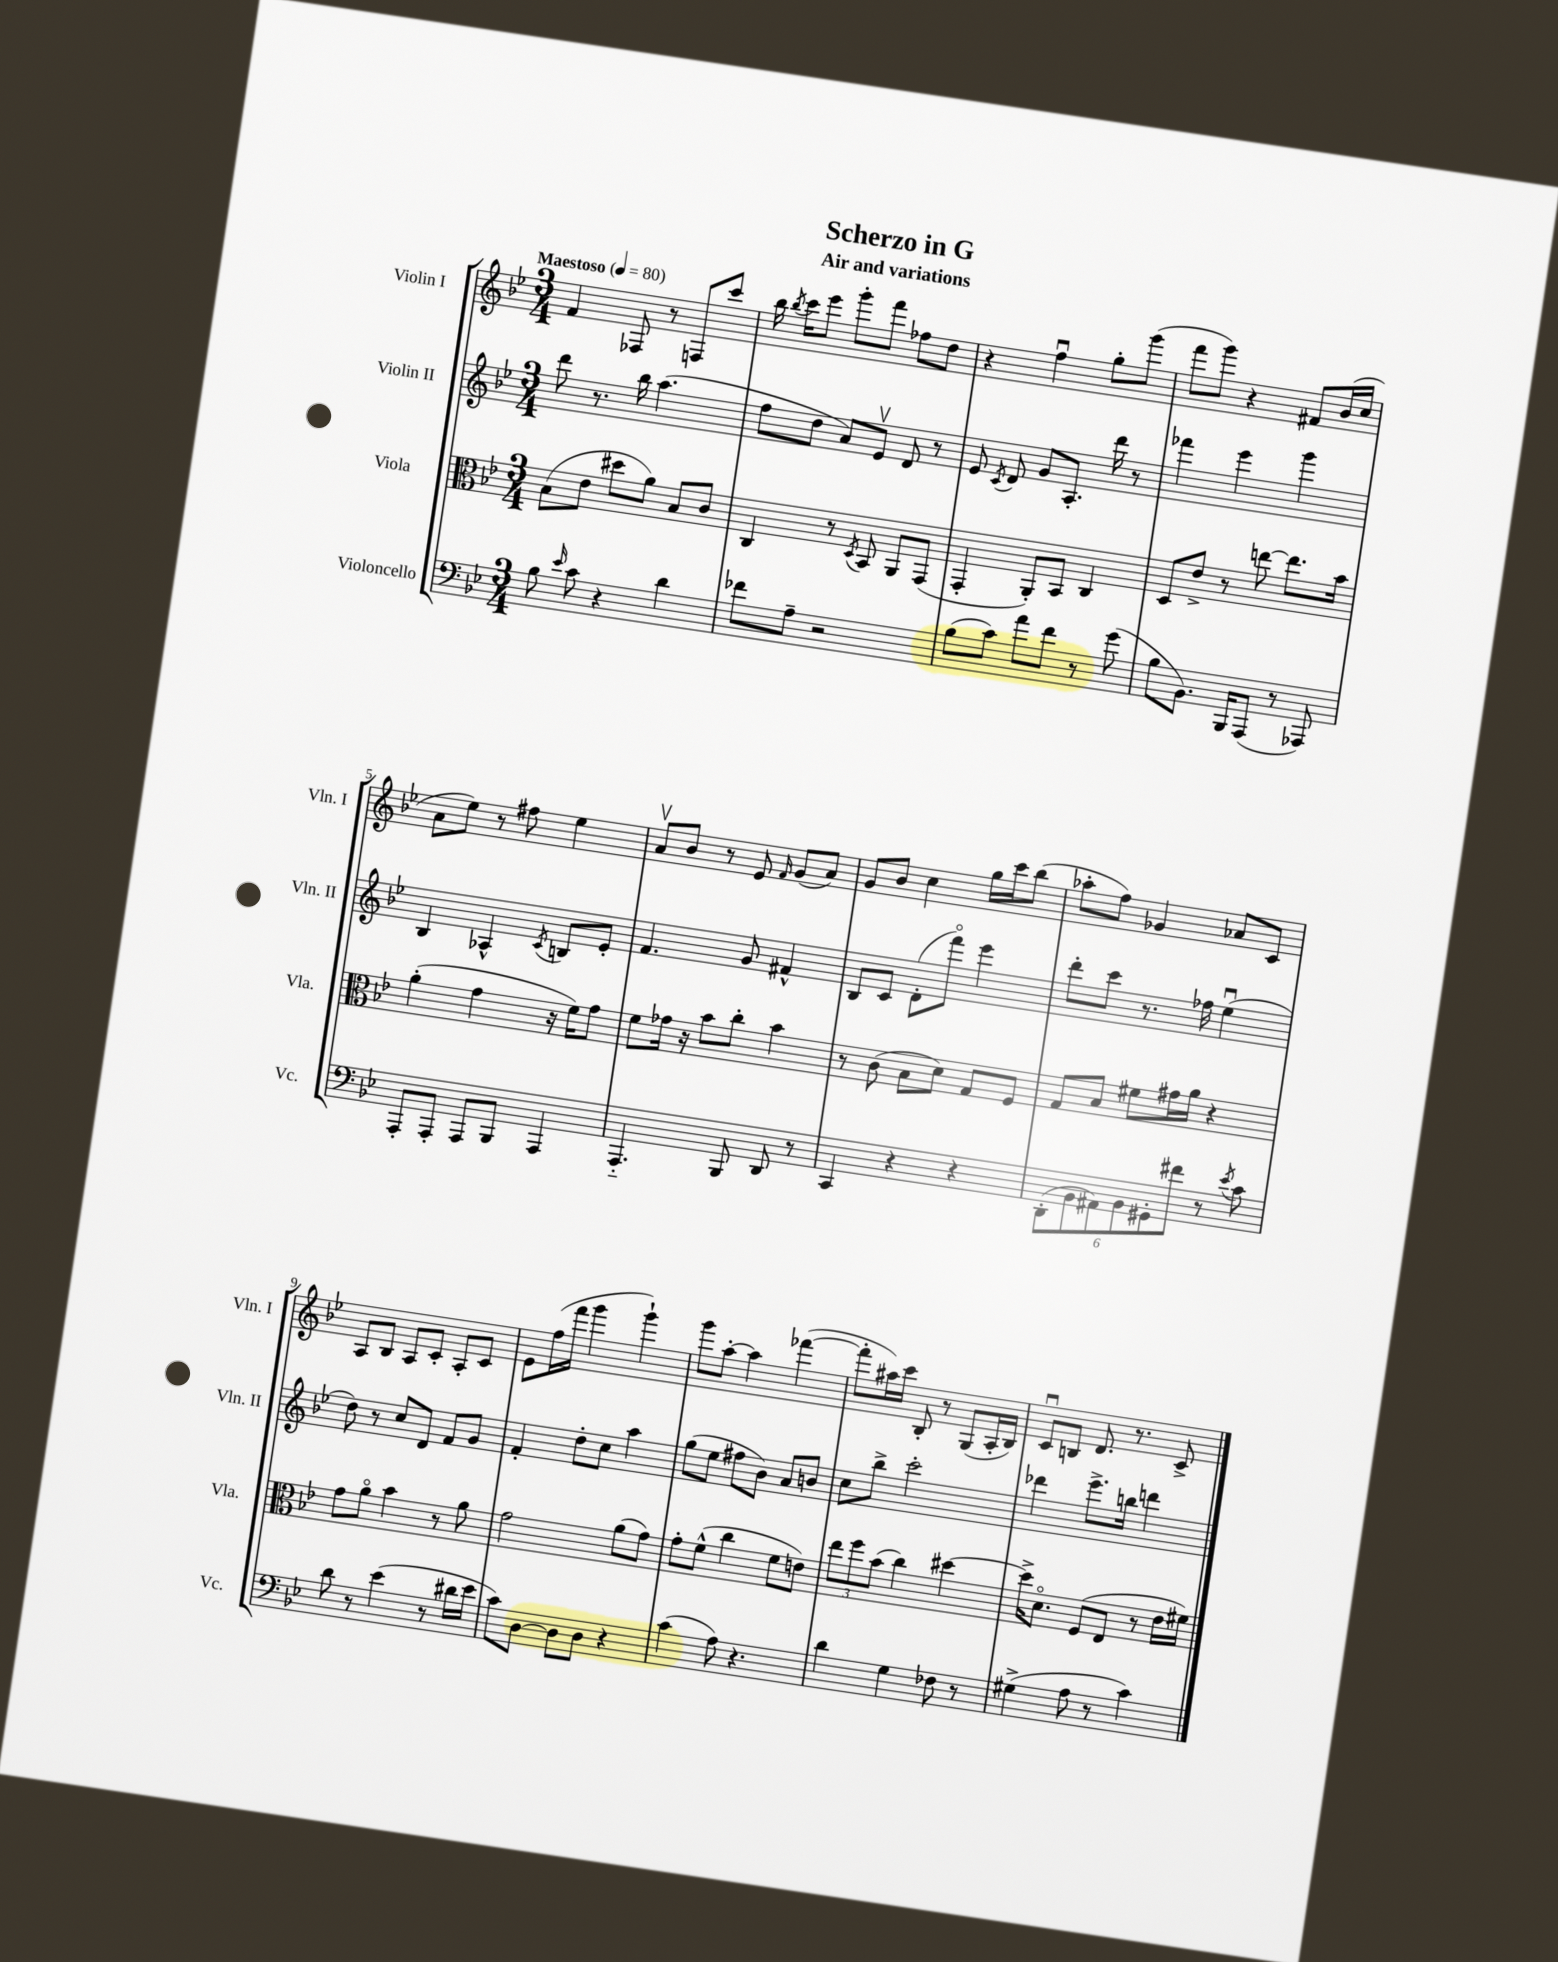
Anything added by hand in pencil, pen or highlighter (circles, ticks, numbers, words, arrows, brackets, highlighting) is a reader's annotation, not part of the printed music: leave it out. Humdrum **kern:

**kern	**kern	**kern	**kern
*staff4	*staff3	*staff2	*staff1
*clefF4	*clefC3	*clefG2	*clefG2
*k[b-e-]	*k[b-e-]	*k[b-e-]	*k[b-e-]
*M3/4	*M3/4	*M3/4	*M3/4
*MM80	*MM80	*MM80	*MM80
8B-\	(8B-\L	8ddd\	4f/
16qqe-/	.	.	.
8c\	8e-\J	8.r	.
4r	8dd#\L	.	8F-/
.	.	16bb-\	.
.	8a\J)	(4.aa\	8r
4d\	8B-/L	.	8F/L
.	8c/J	.	8ccc/J
=	=	=	=
8f-\L	4C/	8ff\L	16bb-\
.	.	.	8qbb-/
.	.	.	16ccc\LK
8A~\J	.	8dd\J	8eee-\J
2r	8r	8a/L)	8ggg'\L
.	8qD/	.	.
.	8BB-/	8e-v/J	8fff\J
.	8AA/L	8d/	8ff-\L
.	(8GG/J	8r	8dd\J
=	=	=	=
(8B-\L	4GG'/	8e-/	4r
.	.	8qc/	.
8c\J)	.	8d/	.
8a\L	8AA'/L)	8g/L	4ffu\
8f\J	8BB-/J	8.A'/J	.
8r	4C/	.	8gg'\L
.	.	16ddd\	.
(8g\	.	8r	(8ggg\J
=	=	=	=
8B-\L	8D/L	4fff-\	8fff\L
8.BB-\J)	8e-^/J	.	8ggg\J)
.	8r	4eee-\	4r
16BBB-/LK	.	.	.
(8AAA/J	[8ee\	.	.
8r	8.ee\]L	4ggg\	8f#/L
8AAA-/)	.	.	(16b-/L
.	16b-\Jk	.	16cc/JJ
=	=	=	=
8AAA'/L	(4a'\	4B-/	8a\L
8AAA'/J	.	.	8ee-\J)
8AAA/L	4g\	4A-^^/	8r
8BBB-/J	.	.	8ff#\
.	.	8qc/	.
4AAA/	16r	8B/L	4ee-\
.	16f\LK)	.	.
.	8g\J	8e-'/J	.
=	=	=	=
4.AAA'~/	8f\L	4.f/	8av/L
.	16g-\Jk	.	8b-/J
.	16r	.	.
.	8b-\L	.	8r
8BBB-/	8cc'\J	8g/	8e-/
.	.	.	16qqf/
8DD/	4b-\	4f#^^/	(8g/L
8r	.	.	8a/J)
=	=	=	=
4CC/	8r	8B-/L	8g/L
.	(8c\	8c/J	8b-/J
4r	8B-\L	(8d'\L	4cc\
.	8d\J)	8fffo\J)	.
4r	8G/L	4eee-\	16gg\LL
.	.	.	16ccc\J
.	8F/J	.	(8bb-\J
=	=	=	=
(12DD'\L	8G/L	8ddd'\L	8aa-'\L
12BB-\	.	.	.
.	8B-/J	8ccc\J	8ff\J)
12AA#\)	.	.	.
12BB-\	8f#\L	8.r	4g-/
12GG#'\	.	.	.
.	16g#\L	.	.
12f#\J	.	.	.
.	16a\JJ	16ff-\	.
8r	4r	(4ee-u\	8a-/L
8qe-/	.	.	.
8c\	.	.	8c/J
=	=	=	=
8d\	8g\L	8dd\)	8A/L
8r	8ao\J	8r	8B-/J
(4e-\	4b-\	8cc/L	8A/L
.	.	8d/J	8c'/J
8r	8r	8f/L	8A'/L
16d#\LL	8a\	8g/J	8c/J
16e-\JJ	.	.	.
=	=	=	=
8c\L)	2g\	4f'/	8e-\L
[8D\J	.	.	(16ff\L
.	.	.	16fff\JJ
8D\]L	.	8dd'\L	4ggg\
8D\J	.	8cc\J	.
4r	(8a\L	4aa\	4ggg`\)
.	8g\J)	.	.
=	=	=	=
(4c\	8g'\L	(8gg\L	8ggg\L
.	(8f^^\J	8ee-\J	[8aa'\J
8A\)	4cc\	8ff#\L	4aa\]
4.r	.	8b-\J)	.
.	8f\L	8a/L	([4fff-\
.	8e\J)	8b/J	.
=	=	=	=
4d\	12ee-\L	8cc\L	8fff-'\]L
.	12ff\	.	.
.	.	8bb-^\J	16aa#\L)
.	(12b-\J	.	.
.	.	.	16ccc\JJ
4G\	4cc\)	2ccc'\	8B-'/
.	.	.	8r
8F-\	[4dd#\	.	(8G/L
8r	.	.	16A'/L
.	.	.	16B-/JJ)
=	=	=	=
(4G#^\	16dd#^\]LK	4ddd-\	8cu/L
.	8.do\J	.	.
.	.	.	8B/J
8A\	(8F/L	8.eee-^\L	8.d/
8r	8E-/J	.	.
.	.	16bb\Jk	8.r
4c\)	8r	4ddd\	.
.	16e-\LL	.	8c^/
.	16f#\JJ)	.	.
==	==	==	==
*-	*-	*-	*-
